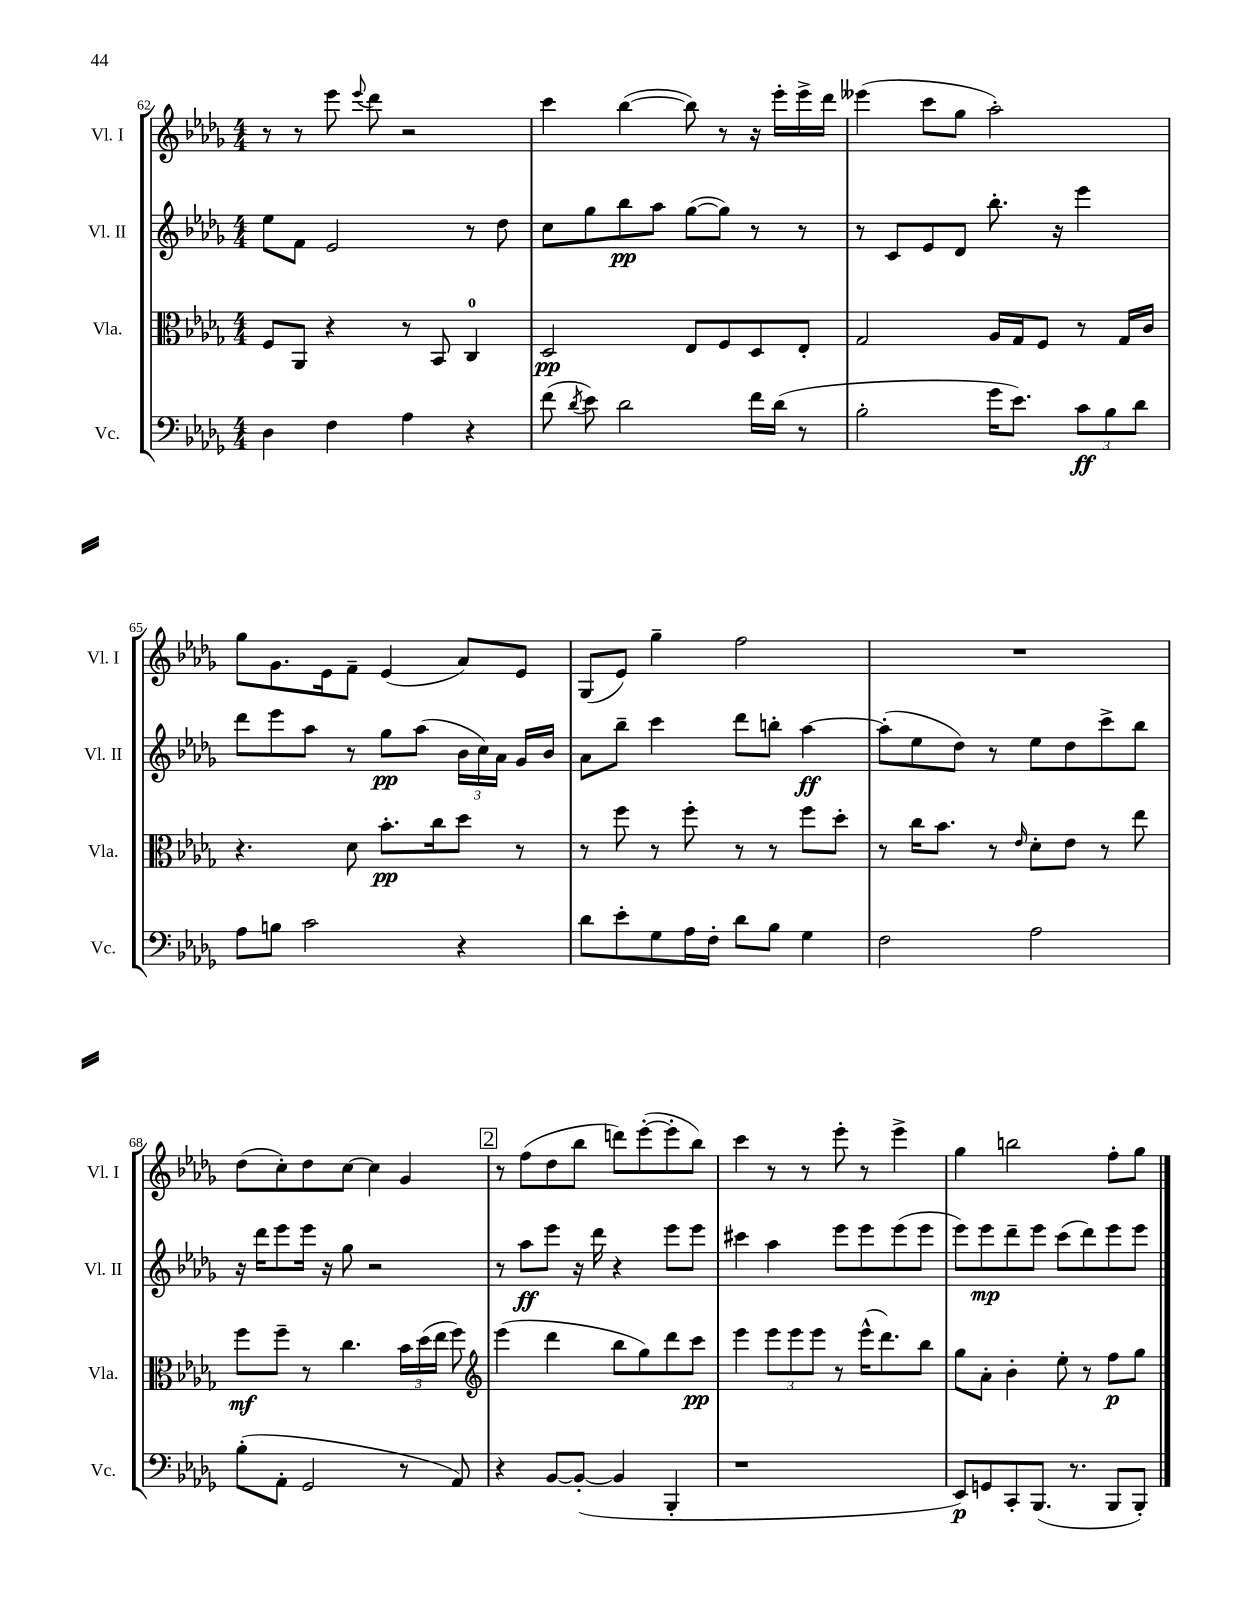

**kern	**dynam	**kern	**dynam	**kern	**dynam	**kern
*part4	*part4	*part3	*part3	*part2	*part2	*part1
*staff4	*staff4	*staff3	*staff3	*staff2	*staff2	*staff1
*I"Vc.	*	*I"Vla.	*	*I"Vl. II	*	*I"Vl. I
*I'Vc.	*	*I'Vla.	*	*I'Vl. II	*	*I'Vl. I
*clefF4	*	*clefC3	*	*clefG2	*	*clefG2
*k[b-e-a-d-g-]	*	*k[b-e-a-d-g-]	*	*k[b-e-a-d-g-]	*	*k[b-e-a-d-g-]
*M4/4	*	*M4/4	*	*M4/4	*	*M4/4
=62	=62	=62	=62	=62	=62	=62
4D-\	.	8F/L	.	8ee-\L	.	8r
.	.	8AA-/J	.	8f\J	.	8r
4F\	.	4r	.	2e-/	.	8eee-\
.	.	.	.	.	.	8qqeee-/
.	.	.	.	.	.	8ddd-\
4A-\	.	8r	.	.	.	2r
.	.	8BB-/	.	.	.	.
4r	.	4C/	.	8r	.	.
.	.	.	.	8dd-\	.	.
=63	=63	=63	=63	=63	=63	=63
(8f\	.	2D-/	pp	8cc\L	.	4ccc\
8qd-/	.	.	.	.	.	.
8e-\)	.	.	.	8gg-\	.	.
2d-\	.	.	.	8bb-\	pp	([4bb-\
.	.	.	.	8aa-\J	.	.
.	.	8E-/L	.	([8gg-\L	.	8bb-\])
.	.	8F/	.	8gg-\J])	.	8r
16f\LL	.	8D-/	.	8r	.	16r
(16d-\JJ	.	.	.	.	.	16eee-'\LL
8r	.	8E-'/J	.	8r	.	16eee-^\
.	.	.	.	.	.	16ddd-\JJ
=64	=64	=64	=64	=64	=64	=64
2B-'\	.	2G-/	.	8r	.	(4eee--X\
.	.	.	.	8c/L	.	.
.	.	.	.	8e-/	.	8ccc\L
.	.	.	.	8d-/J	.	8gg-\J
16g-\KL	.	16A-/LL	.	8.bb-'\	.	2aa-'\)
8.e-\J)	.	16G-/J	.	.	.	.
.	.	8F/J	.	.	.	.
.	.	.	.	16r	.	.
12c\L	ff	8r	.	4eee-\	.	.
12B-\	.	.	.	.	.	.
.	.	16G-/LL	.	.	.	.
12d-\J	.	.	.	.	.	.
.	.	16c/JJ	.	.	.	.
!!LO:LB:g=z
=65	=65	=65	=65	=65	=65	=65
8A-\L	.	4.r	.	8ddd-\L	.	8gg-\L
8Bn\J	.	.	.	8eee-\	.	8.g-\
2c\	.	.	.	8aa-\J	.	.
.	.	.	.	.	.	16e-\k
.	.	8d-\	.	8r	.	8f~\J
.	.	8.b-'\L	pp	8gg-\L	pp	(4e-/
.	.	.	.	(8aa-\J	.	.
.	.	16cc\k	.	.	.	.
4r	.	8dd-\J	.	24b-\LL	.	8a-/L)
.	.	.	.	24cc\)	.	.
.	.	.	.	24a-\JJ	.	.
.	.	8r	.	16g-/LL	.	8e-/J
.	.	.	.	16b-/JJ	.	.
=66	=66	=66	=66	=66	=66	=66
8d-\L	.	8r	.	8a-\L	.	(8G-/L
8e-'\	.	8ff\	.	8bb-~\J	.	8e-/J)
8G-\	.	8r	.	4ccc\	.	4gg-~\
16A-\L	.	8ff'\	.	.	.	.
16F'\JJ	.	.	.	.	.	.
8d-\L	.	8r	.	8ddd-\L	.	2ff\
8B-\J	.	8r	.	8bbn'\J	.	.
4G-\	.	8ff\L	.	[4aa-\	ff	.
.	.	8dd-'\J	.	.	.	.
=67	=67	=67	=67	=67	=67	=67
2F\	.	8r	.	(8aa-'\L]	.	1r
.	.	16cc\KL	.	8ee-\	.	.
.	.	8.b-\J	.	.	.	.
.	.	.	.	8dd-\J)	.	.
.	.	8r	.	8r	.	.
.	.	16qqe-/	.	.	.	.
2A-\	.	8d-'\L	.	8ee-\L	.	.
.	.	8e-\J	.	8dd-\	.	.
.	.	8r	.	8ccc^\	.	.
.	.	8ee-\	.	8bb-\J	.	.
!!LO:LB:g=z
=68	=68	=68	=68	=68	=68	=68
(8B-'\L	.	8ff\L	mf	16r	.	(8dd-\L
.	.	.	.	16ddd-\KL	.	.
8AA-'\J	.	8ff~\J	.	8eee-\	.	8cc'\)
2GG-/	.	8r	.	16eee-\Jk	.	8dd-\
.	.	.	.	16r	.	.
.	.	4.cc\	.	8gg-\	.	[8cc\J
.	.	.	.	2r	.	4cc\]
8r	.	24b-\LL	.	.	.	4g-/
.	.	(24dd-\	.	.	.	.
.	.	24ee-\JJ	.	.	.	.
8AA-/)	.	8ff\)	.	.	.	.
!!LO:REH:place=s1:t=2
=69	=69	=69	=69	=69	=69	=69
*	*	*clefG2	*	*	*	*
4r	.	(4eee-\	.	8r	.	8r
.	.	.	.	8aa-\L	ff	(8ff\L
[8BB-/L	.	4ddd-\	.	8eee-\J	.	8dd-\
(8BB-'/J_	.	.	.	16r	.	8bb-\J
.	.	.	.	16ddd-\	.	.
4BB-/]	.	8bb-\L	.	4r	.	8dddn\L)
.	.	8gg-\)	.	.	.	([8eee-'\
4BBB-'/	.	8ddd-\	.	8eee-\L	.	8eee-'\]
.	.	8ccc\J	pp	8eee-\J	.	8bb-\J)
=70	=70	=70	=70	=70	=70	=70
1r	.	4eee-\	.	4ccc#X\	.	4ccc\
.	.	12eee-\L	.	4aa-\	.	8r
.	.	12eee-\	.	.	.	.
.	.	.	.	.	.	8r
.	.	12eee-\J	.	.	.	.
.	.	8r	.	8eee-\L	.	8eee-'\
.	.	(16eee-^^\KL	.	8eee-\	.	8r
.	.	8.ddd-\)	.	.	.	.
.	.	.	.	(8eee-\	.	4eee-^\
.	.	8bb-\J	.	8eee-\J	.	.
=71	=71	=71	=71	=71	=71	=71
8EE-/L)	p	8gg-\L	.	8eee-\L)	.	4gg-\
8GGn/	.	8a-'\J	.	8eee-\	mp	.
8CC'/	.	4b-'\	.	8ddd-~\	.	2bbn\
(8.BBB-/J	.	.	.	8eee-\J	.	.
.	.	8ee-'\	.	(8ccc\L	.	.
8.r	.	.	.	.	.	.
.	.	8r	.	8ddd-\)	.	.
8BBB-/L	.	8ff\L	p	8eee-\	.	8ff'\L
8BBB-'/J)	.	8gg-\J	.	8eee-\J	.	8gg-\J
==	==	==	==	==	==	==
*-	*-	*-	*-	*-	*-	*-
